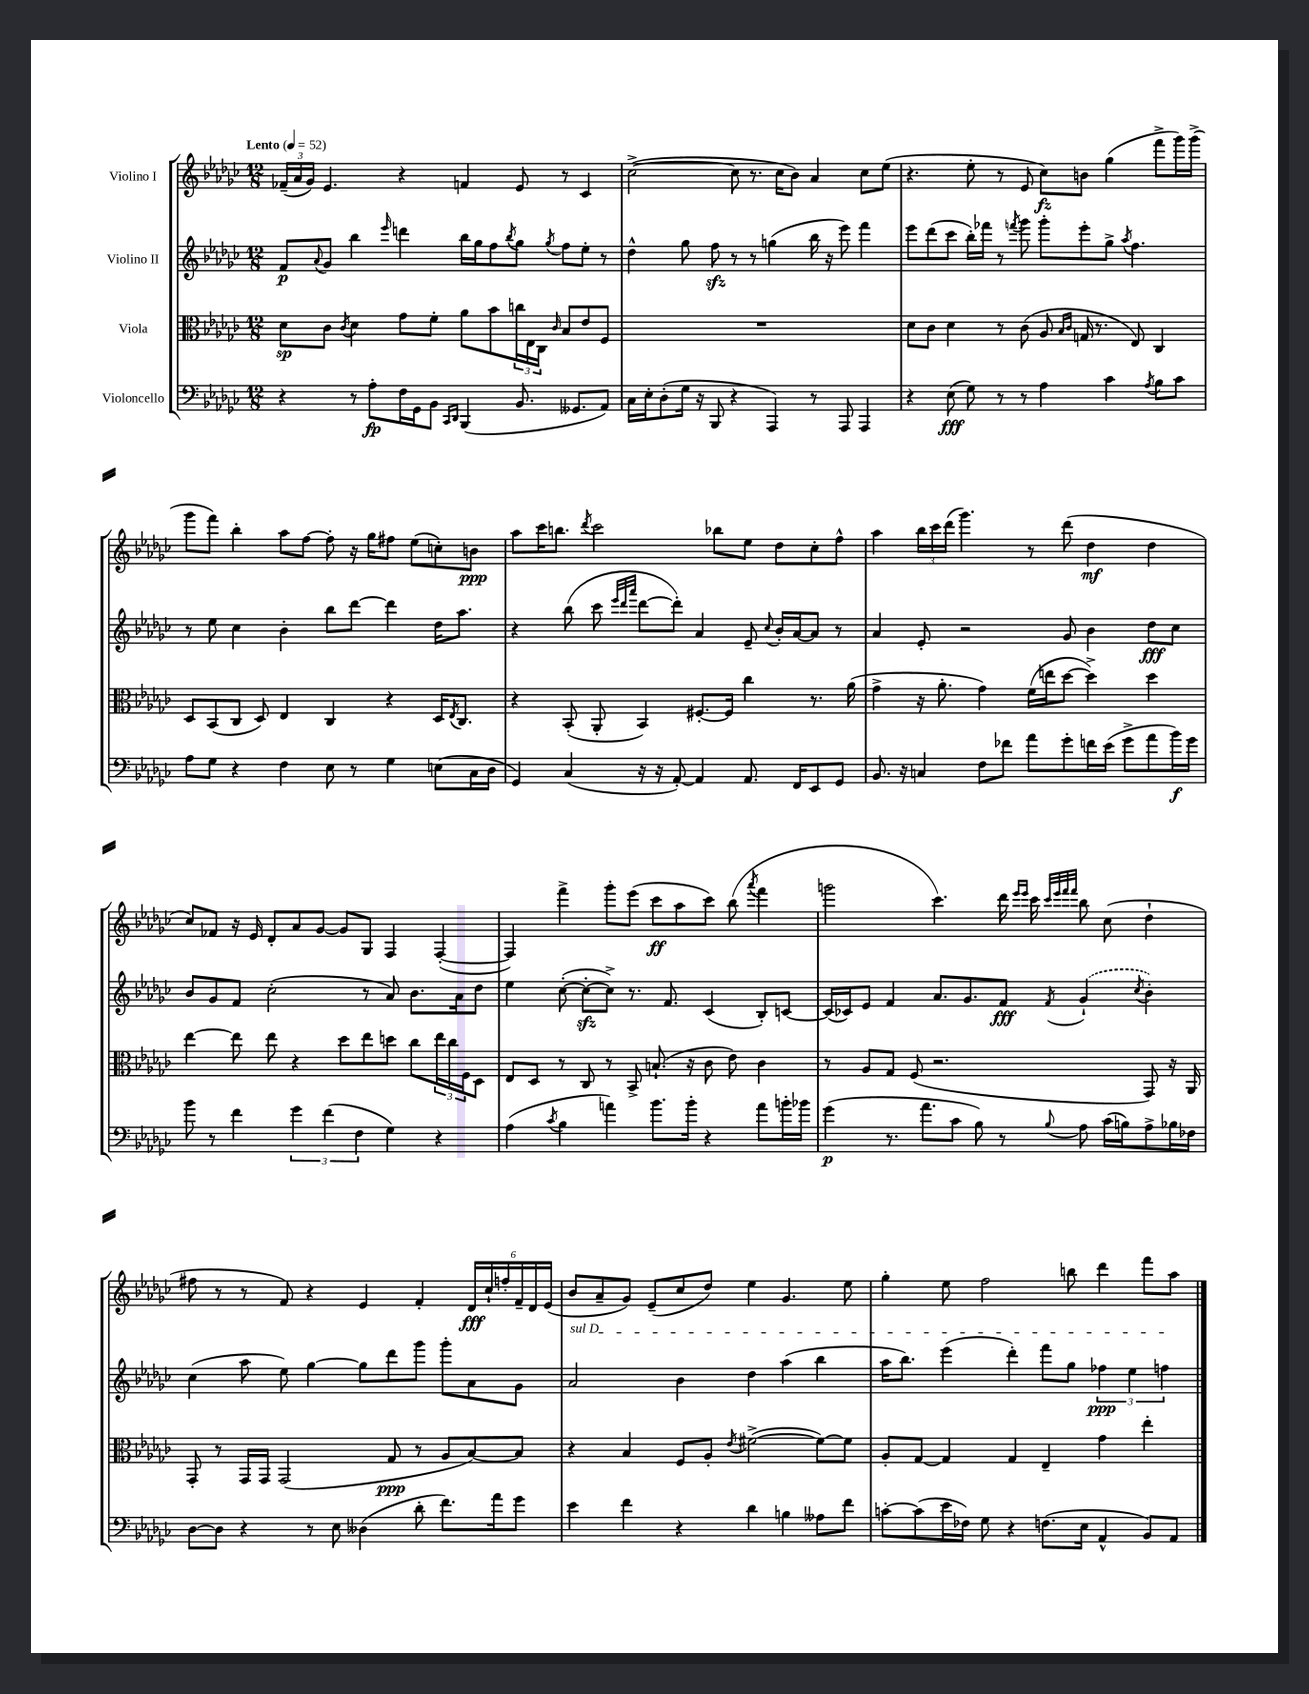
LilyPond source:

<<
\new StaffGroup <<
\new Staff = "s0" \with { instrumentName = "Violino I" } {
    \clef treble \key ges \major \numericTimeSignature \time 12/8 \tempo "Lento" 4 = 52
    \tuplet 3/2 { fes'16--( aes'16 ges'16) } ees'4. r4 f'4 ees'8 r8 ces'4 |
    ces''2~->( ces''8 r8. ces''16 bes'8) aes'4 ces''8 ees''8( |
    r4. ees''8-. r8 ees'8 ces''8\fz) b'8 ges''4( f'''8-> ges'''16) ges'''16->( |
    ges'''8 f'''8) bes''4-. aes''8 f''8~ f''8-. r16 ges''16 fis''8 ees''8( c''8-.) b'8\ppp |
    aes''8 ces'''16 b''8. \acciaccatura { des'''8 } ces'''2 bes''8 ees''8 des''8 ces''8-. f''8-^ |
    aes''4 \tuplet 3/2 { bes''16 ces'''16 des'''16( } ges'''4.) r8 des'''8( des''4\mf des''4 |
    ces''8) fes'8 r16 ees'16 des'8-. aes'8 ges'8~ ges'8 ges8 f4 f4~-.( |
    f4) f'''4-> ges'''8-. ees'''8( ces'''8\ff aes''8 ces'''8) bes''8( \acciaccatura { aes'''8 } f'''4 |
    g'''2 ces'''4.) des'''16 \grace { ees'''16 ees'''16 } ces'''16 \grace { ces'''32 ees'''32 f'''32 f'''32 } bes''8 ces''8( des''4-! |
    fis''8 r8 r8 f'8) r4 ees'4 f'4-. \tuplet 6/4 { des'16\fff ces''16-! f''16-. f'16-- des'16 ees'16( } |
    bes'8 aes'8-- ges'8) ees'8--( ces''8 des''8) ees''4 ges'4. ees''8 |
    ges''4-. ees''8 f''2 b''8 des'''4 f'''8 aes''8 \bar "|." |
}
\new Staff = "s1" \with { instrumentName = "Violino II" } {
    \clef treble \key ges \major \numericTimeSignature \time 12/8
    f'8\p \appoggiatura { aes'8 } ges'8 bes''4 \grace { ees'''16 } d'''4 bes''16 ges''16 f''8 \acciaccatura { bes''8 } ges''8 \acciaccatura { ges''8 } f''8 ees''8-. r8 |
    des''4-^ ges''8 f''8\sfz r8 r8 g''4( bes''16 r16 ees'''8) f'''4 |
    ees'''8 des'''8( ces'''8 bes''16-.) fes'''16 r8 \acciaccatura { f'''8 } ges'''8 ges'''8-. ees'''8-. ges''8-> \acciaccatura { aes''8 } f''4. |
    r8 ees''8 ces''4 bes'4-. bes''8 des'''8~ des'''4 des''16 aes''8. |
    r4 bes''8( ces'''8 \grace { ees'''32 des'''32 aes'''32 } des'''8~ des'''8-.) aes'4 ees'8-- \appoggiatura { ces''8 } bes'16-. aes'16~ aes'8 r8 |
    aes'4 ees'8-. r2 ges'8 bes'4 des''8\fff ces''8 |
    bes'8 ges'8 f'8 ces''2-.( r8 aes'8) bes'8. aes'16 des''8 |
    ees''4 ces''8~-.( ces''8~-.\sfz ces''8->) r8. f'8. ces'4( bes8-.) c'8~ |
    c'16( ces'16) ees'8 f'4 aes'8. ges'8. f'8\fff \acciaccatura { f'8 } \once \slurDashed ges'4-!( \acciaccatura { ces''8 } bes'4-.) |
    ces''4( aes''8 ees''8) ges''4~ ges''8 des'''8 ges'''8 ges'''8-. aes'8 ges'8 |
    \once \override TextSpanner.bound-details.left.text = \markup { \italic "sul D" } aes'2\startTextSpan bes'4 des''4 aes''4( bes''4 |
    aes''16 bes''8.) ees'''4( des'''4-.) f'''8 ges''8 \tuplet 3/2 { fes''4\ppp ees''4 f''4\stopTextSpan } \bar "|." |
}
\new Staff = "s2" \with { instrumentName = "Viola" } {
    \clef alto \key ges \major \numericTimeSignature \time 12/8
    des'8\sp ces'8 \acciaccatura { ces'8 } des'4 ges'8 f'8-. aes'8 bes'8 \tuplet 3/2 { c''16 ees16 ces16 } \grace { ces'16 } bes8 ees'8 f8 |
    R1. |
    des'8 ces'8 des'4 r8 ces'8( aes8 \grace { bes16 ces'16 } g16 r8. ees8) ces4 |
    des8 bes,8( ces8 des8) ees4 ces4 r4 des16 \acciaccatura { ees8 } ces8. |
    r4 bes,8-.( aes,8-. bes,4) fis8.~-. fis16 ces''4 r8. aes'16( |
    ges'4-> r16 aes'8.-. ges'4) f'16( e''16 des''8~ des''4->) des''4 |
    ees''4~ ees''8 ees''8 r4 des''8 ees''8 d''8 ces''8 \tuplet 3/2 { ees''16 ces''16 f16 } des8 |
    ees8 des8 r8 ces8 r8 bes,8-> b8.-!( r16 ces'8 ees'8) ces'4 |
    r8 aes8 ges8 f8( r2. ges,8) r16 aes,16 |
    ges,8-. r8 ges,16 ges,16 ges,2( ges8\ppp r8 aes8 bes8~) bes8 |
    r4 bes4 f8 aes8-. \acciaccatura { ees'8 } fis'2~->( fis'8~) fis'8 |
    aes8-. ges8~ ges4 ges4 ees4-- ges'4 ees''4-. \bar "|." |
}
\new Staff = "s3" \with { instrumentName = "Violoncello" } {
    \clef bass \key ges \major \numericTimeSignature \time 12/8
    r4 r8 aes8-.\fp f16 ges,16 bes,8 \grace { ces,16 des,16 } bes,,4( bes,8. geses,8. aes,8) |
    ces16 ees16-. des8-.( ges16 r16 bes,,8 r4 aes,,4) r8 aes,,8 aes,,4 |
    r4 ees8\fff( ges8) r8 r8 aes4 ces'4 \acciaccatura { aes8 } bes8 ces'8 |
    aes8 ges8 r4 f4 ees8 r8 ges4 e8( ces16 des16 |
    ges,4) ces4( r16 r16 aes,8~-.) aes,4 aes,8. f,16 ees,8 ges,8 |
    bes,8. r16 c4 f8 fes'8 aes'8 ges'8-. f'16 ees'16( ges'8-> aes'8 bes'16\f) ges'16 |
    bes'8 r8 f'4 \tuplet 3/2 { ges'4 f'4( f4 } ges4) r4 |
    aes4( \acciaccatura { ces'8 } bes4 a'4) bes'8. bes'16-. r4 a'8 b'16-. bes'16 |
    ges'4\p( r8. aes'8. ces'8 bes8) r8 \appoggiatura { bes8 } aes8 ces'16( b16) aes8-> bes16 fes16 |
    des8~ des8 r4 r8 ees8 deses4( des'8-. f'8.) aes'16 ges'8 |
    ees'4 f'4 r4 des'4 b4 aeses8 f'8 |
    c'8~-. c'8( ees'16 fes16) ges8 r4 f8.( ees16 aes,4-^ bes,8) aes,8 \bar "|." |
}
>>
>>
\layout { \context { \Score \remove "Bar_number_engraver" } }
